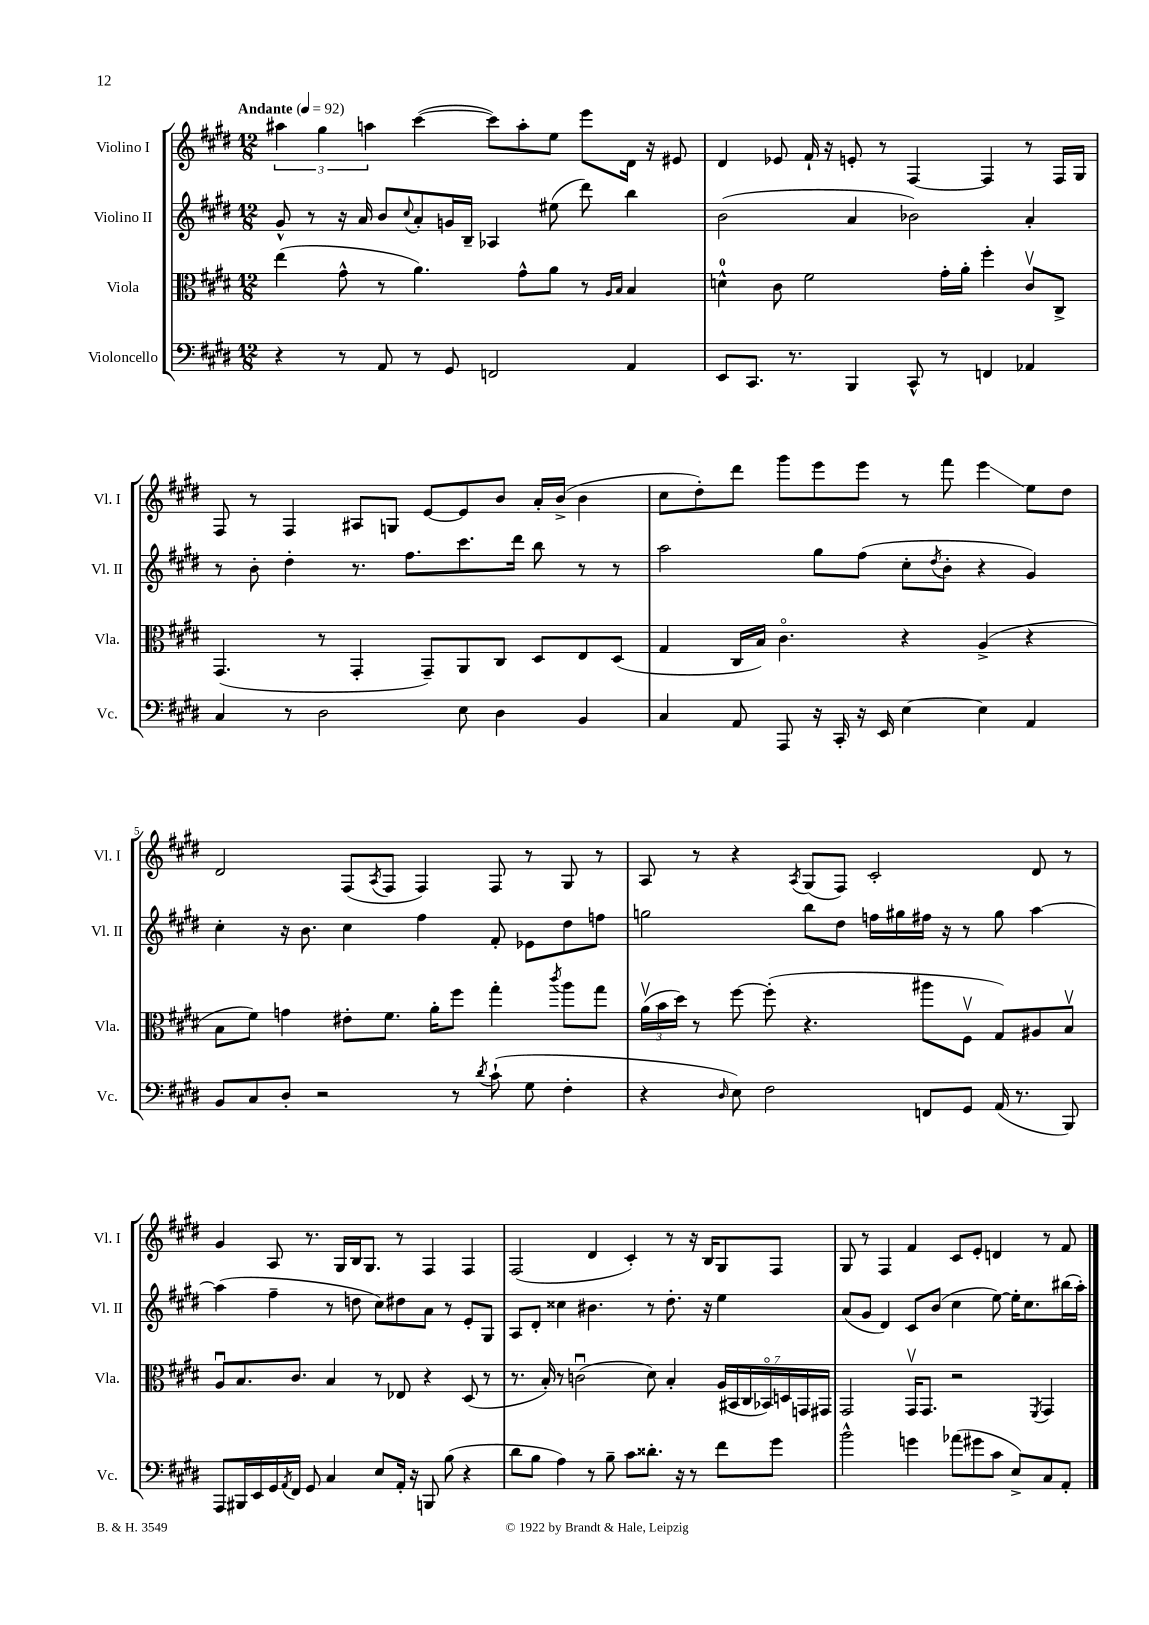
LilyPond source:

<<
\new StaffGroup <<
\new Staff = "s0" \with { instrumentName = "Violino I" shortInstrumentName = "Vl. I" } {
    \clef treble \key e \major \numericTimeSignature \time 12/8 \tempo "Andante" 4 = 92
    \tuplet 3/2 { ais''4 gis''4 a''4 } cis'''4~( cis'''8) a''8-. e''8 e'''8 dis'16 r16 eis'8 |
    dis'4 ees'8 fis'16-! r16 e'8-. r8 fis4~ fis4 r8 fis16 gis16 |
    fis8 r8 fis4 ais8 g8 e'8~ e'8 b'8 a'16-. b'16->( b'4 |
    cis''8 dis''8-.) dis'''8 gis'''8 e'''8 e'''8 r8 fis'''8 e'''4\glissando e''8 dis''8 |
    dis'2 fis8( \acciaccatura { a8 } fis8 fis4) fis8 r8 gis8 r8 |
    a8 r8 r4 \acciaccatura { a8 } gis8( fis8) cis'2-. dis'8 r8 |
    gis'4 a8 r8. gis16 b16 gis8. r8 fis4 fis4 |
    fis2( dis'4 cis'4-.) r8 r16 b16 gis8 fis8 |
    gis8 r8 fis4 fis'4 cis'8 e'8-. d'4 r8 fis'8 \bar "|." |
}
\new Staff = "s1" \with { instrumentName = "Violino II" shortInstrumentName = "Vl. II" } {
    \clef treble \key e \major \numericTimeSignature \time 12/8
    gis'8-^ r8 r16 a'16 b'8 \appoggiatura { cis''8 } a'8-. g'16 b16-- aes4 eis''8( dis'''8) b''4 |
    b'2( a'4 bes'2) a'4-. |
    r8 b'8-. dis''4-. r8. fis''8. cis'''8. dis'''16 b''8 r8 r8 |
    a''2 gis''8 fis''8( cis''8-. \acciaccatura { dis''8 } b'8-. r4 gis'4) |
    cis''4-. r16 b'8. cis''4 fis''4 fis'8-. ees'8 dis''8 f''8 |
    g''2 b''8 dis''8 f''16 gis''16 fis''16 r16 r8 gis''8 a''4~ |
    a''4( fis''4-- r8 d''8 cis''8) dis''8 a'8 r8 e'8-. gis8 |
    a8 dis'8-. cisis''4 bis'4. r8 dis''8.-. r16 e''4 |
    a'8( gis'8 dis'4) cis'8 b'8( cis''4 e''8~) e''16-. cis''8. bis''16( a''16-.) \bar "|." |
}
\new Staff = "s2" \with { instrumentName = "Viola" shortInstrumentName = "Vla." } {
    \clef alto \key e \major \numericTimeSignature \time 12/8
    e''4( gis'8-^ r8 a'4.) gis'8-^ a'8 r8 \grace { a16 b16 } b4 |
    d'4-0-^ cis'8 fis'2 gis'16-. a'16-. fis''4-. cis'8\upbow cis8-> |
    gis,4.( r8 gis,4-. gis,8--) a,8 cis8 dis8 e8 dis8( |
    gis4 cis16 b16) cis'4.\flageolet r4 a4->( r4 |
    b8 fis'8) g'4 eis'8-. fis'8. a'16-. fis''8 gis''4-. \acciaccatura { cis'''8 } a''8 gis''8 |
    \tuplet 3/2 { a'16\upbow( b'16 dis''16) } r8 fis''8~ fis''8-.( r4. ais''8 fis8\upbow gis8) ais8 b8\upbow |
    a8\downbow b8. cis'8. b4 r8 ees8 r4 dis8( r8 |
    r8. b16-.) r8 c'2\downbow( dis'8) b4-. \tuplet 7/4 { a16( bis,16 cis16 bes,16\flageolet) d16 g,16 gis,16 } |
    gis,2 gis,16\upbow gis,8. r2 \acciaccatura { fis,8 } gis,4 \bar "|." |
}
\new Staff = "s3" \with { instrumentName = "Violoncello" shortInstrumentName = "Vc." } {
    \clef bass \key e \major \numericTimeSignature \time 12/8
    r4 r8 a,8 r8 gis,8 f,2 a,4 |
    e,8 cis,8. r8. b,,4 cis,8-^ r8 f,4 aes,4 |
    cis4 r8 dis2 e8 dis4 b,4 |
    cis4 a,8 a,,8 r16 cis,16-. r16 e,16 e4~ e4 a,4 |
    b,8 cis8 dis8-. r2 r8 \acciaccatura { dis'8 } cis'8-!( gis8 fis4-. |
    r4 \grace { dis16 } e8) fis2 f,8 gis,8 a,16( r8. b,,8) |
    a,,8 bis,,16 e,16 gis,16 \acciaccatura { a,8 } fis,16 gis,8 cis4 e8 a,16-. r16 b,,8 b8( r4 |
    dis'8 b8 a4) r8 b8-- cis'8 disis'8.-. r16 r8 fis'8 gis'8 |
    b'2-^ g'4 aes'8( gis'8 cis'8 e8->) cis8 a,8-. \bar "|." |
}
>>
>>
\layout { \context { \Score \override BarNumber.break-visibility = ##(#f #t #t) barNumberVisibility = #(every-nth-bar-number-visible 5) } }
